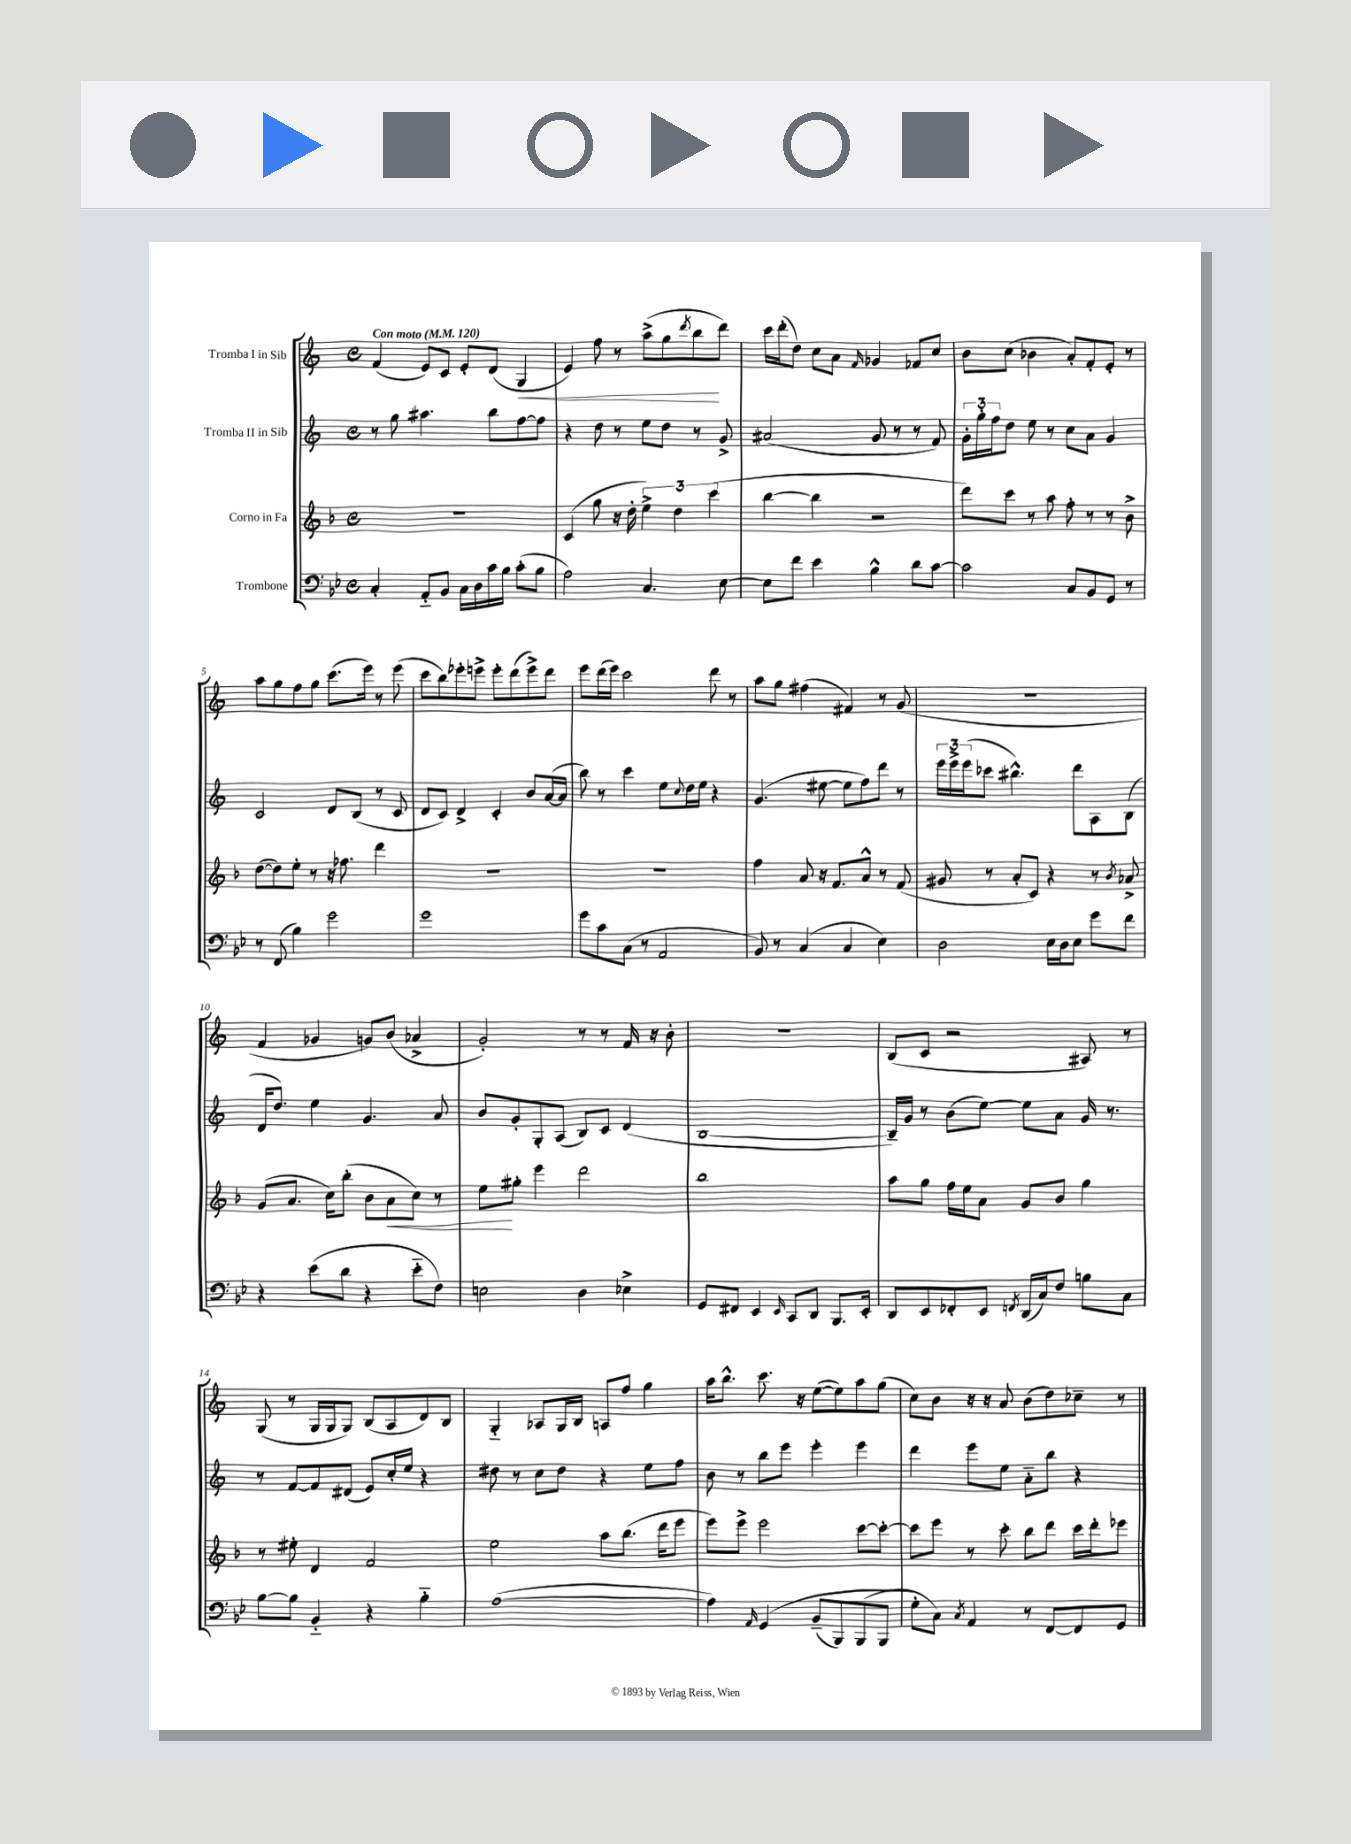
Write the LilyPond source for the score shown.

<<
\new StaffGroup <<
\new Staff = "s0" \with { instrumentName = "Tromba I in Sib" } {
    \clef treble \key c \major \defaultTimeSignature \time 4/4 \tempo "Con moto" 4 = 120
    f'4( e'8) c'8 e'8-. d'8( g4\< |
    e'4) f''8 r8 a''8->( g''8 \acciaccatura { d'''8 } b''8\! d'''8) |
    c'''16 d'''16-.( d''8) c''8 a'8 \grace { f'16 } ges'4 fes'8 c''8 |
    b'8 c''8( bes'4 a'8-.) f'8-. e'8-. r8 |
    a''8 g''8 f''8 g''8 c'''8.( e'''16) r8 e'''8( |
    c'''8 b''8) ees'''8-. e'''8-> e'''8-. d'''8( e'''8->) d'''8 |
    e'''8 d'''16( e'''16) c'''2 d'''8 r8 |
    a''8 g''8 fis''4( fis'4) r8 g'8( |
    R1 |
    f'4 ges'4 g'8) b'8( aes'4-> |
    g'2-.) r8 r8 f'16 r16 b'8-. |
    r1 |
    b8( c'8 r2 ais8) r8 |
    g8( r8 g16 g16 g8) b8( a8 d'8) b8 |
    g4-_ aes8 g16 b16 a8 f''8 g''4 |
    a''16 b''8.-^ c'''8. r16 e''8~( e''8) a''8 g''8( |
    c''8) b'8 r16 r16 a'8 b'8( d''8) ces''8-- r8 \bar "|." |
}
\new Staff = "s1" \with { instrumentName = "Tromba II in Sib" } {
    \clef treble \key c \major \defaultTimeSignature \time 4/4
    r8 g''8 ais''4. b''8 f''8~ f''8 |
    r4 d''8 r8 e''8 d''8 r8 g'8-> |
    ais'2( g'8 r8 r8 f'8) |
    \tuplet 3/2 { g'16-. g''16-. f''16 } d''8 e''8 r8 c''8 a'8 g'4 |
    c'2 d'8 b8( r8 c'8 |
    d'8 c'8) d'4-> c'4-. b'8 a'16~( a'16 |
    b''8) r8 c'''4 e''8 \appoggiatura { c''8 } d''16 e''16 r4 |
    g'4.( eis''8~ eis''8 f''8) d'''8 r8 |
    \tuplet 3/2 { e'''16 e'''16-> e'''16( } ces'''8 bis''4.-^) d'''8 a8 b8( |
    d'16 d''8.) e''4 g'4. a'8 |
    b'8 g'8-. g8-. a8( b8) c'8 d'4( |
    b1~ |
    b16--) g'16 r8 b'8( e''8~) e''8 a'8 g'16 r8. |
    r8 f'8~ f'8 dis'8( e'8) c''16-. e''16 r4 |
    dis''8 r8 c''8 dis''8 r4 e''8 f''8 |
    b'8 r8 b''8 e'''8 e'''4-. e'''4 |
    d'''4 e'''8 e''8 a'8-_ b''8 r4 \bar "|." |
}
\new Staff = "s2" \with { instrumentName = "Corno in Fa" } {
    \clef treble \key f \major \defaultTimeSignature \time 4/4
    R1 |
    c'4( g''8 r16 d''16-. \tuplet 3/2 { e''4->) d''4 c'''4( } |
    bes''4~ bes''4 r2 |
    d'''8) c'''8 r8 a''8 f''8-. r8 r8 bes'8-> |
    d''8~( d''8) e''8-. r8 r16 fes''8. d'''4 |
    R1 |
    R1 |
    f''4 a'8 r16 f'8. a'8-^ r8 f'8( |
    gis'8 r8 a'8-. c'8) r4 r8 \acciaccatura { bes'8 } aes'8-> |
    g'8( a'8. c''16) bes''8-.( bes'8 a'8\< c''8) r8 |
    e''8\! gis''8-. e'''4 d'''2 |
    bes''1 |
    a''8 g''8 f''16 e''16 a'8 g'8 bes'8 g''4 |
    r8 eis''8-. d'4 f'2 |
    e''2 a''8 bes''8.( d'''16 e'''8 |
    e'''8) e'''8-> e'''2 c'''8~ c'''8~-. |
    c'''8 e'''8 r8 c'''8-. bes''8 d'''8 c'''16 d'''16-. ees'''8 \bar "|." |
}
\new Staff = "s3" \with { instrumentName = "Trombone" } {
    \clef bass \key bes \major \defaultTimeSignature \time 4/4
    c4-. a,8-_ bes,8 c16 d16 c'16 bes16 c'8-.( bes8 |
    a2) c4. ees8~ |
    ees8 f'8 ees'4 bes4-^ d'8 c'8~ |
    c'2 c8 bes,8 g,8 r8 |
    r8 f,8( bes4) g'2 |
    g'1 |
    g'8 c'8 c8( r8 a,2 |
    bes,8) r8 c4( c4 ees4) |
    d2 ees16 d16 ees8 g'8 f'8 |
    r4 ees'8( d'8 r4 ees'8-_ f8) |
    e2 d4 ees4-> |
    g,8 fis,8 ees,4 \grace { ees,16 } c,8 d,8 bes,,8. ees,16-. |
    d,8 ees,8 fes,8-. ees,8 \acciaccatura { f,8 } d,16( c16) f8 b8 c8 |
    bes8~ bes8 bes,4-_ r4 bes4-_ |
    a1~( |
    a4) \grace { a,16 } g,4\( bes,8--( bes,,8) bes,,8( bes,,8 |
    g8-.\) c8) \acciaccatura { c8 } a,4 r8 f,8~ f,8 g,8 \bar "|." |
}
>>
>>
